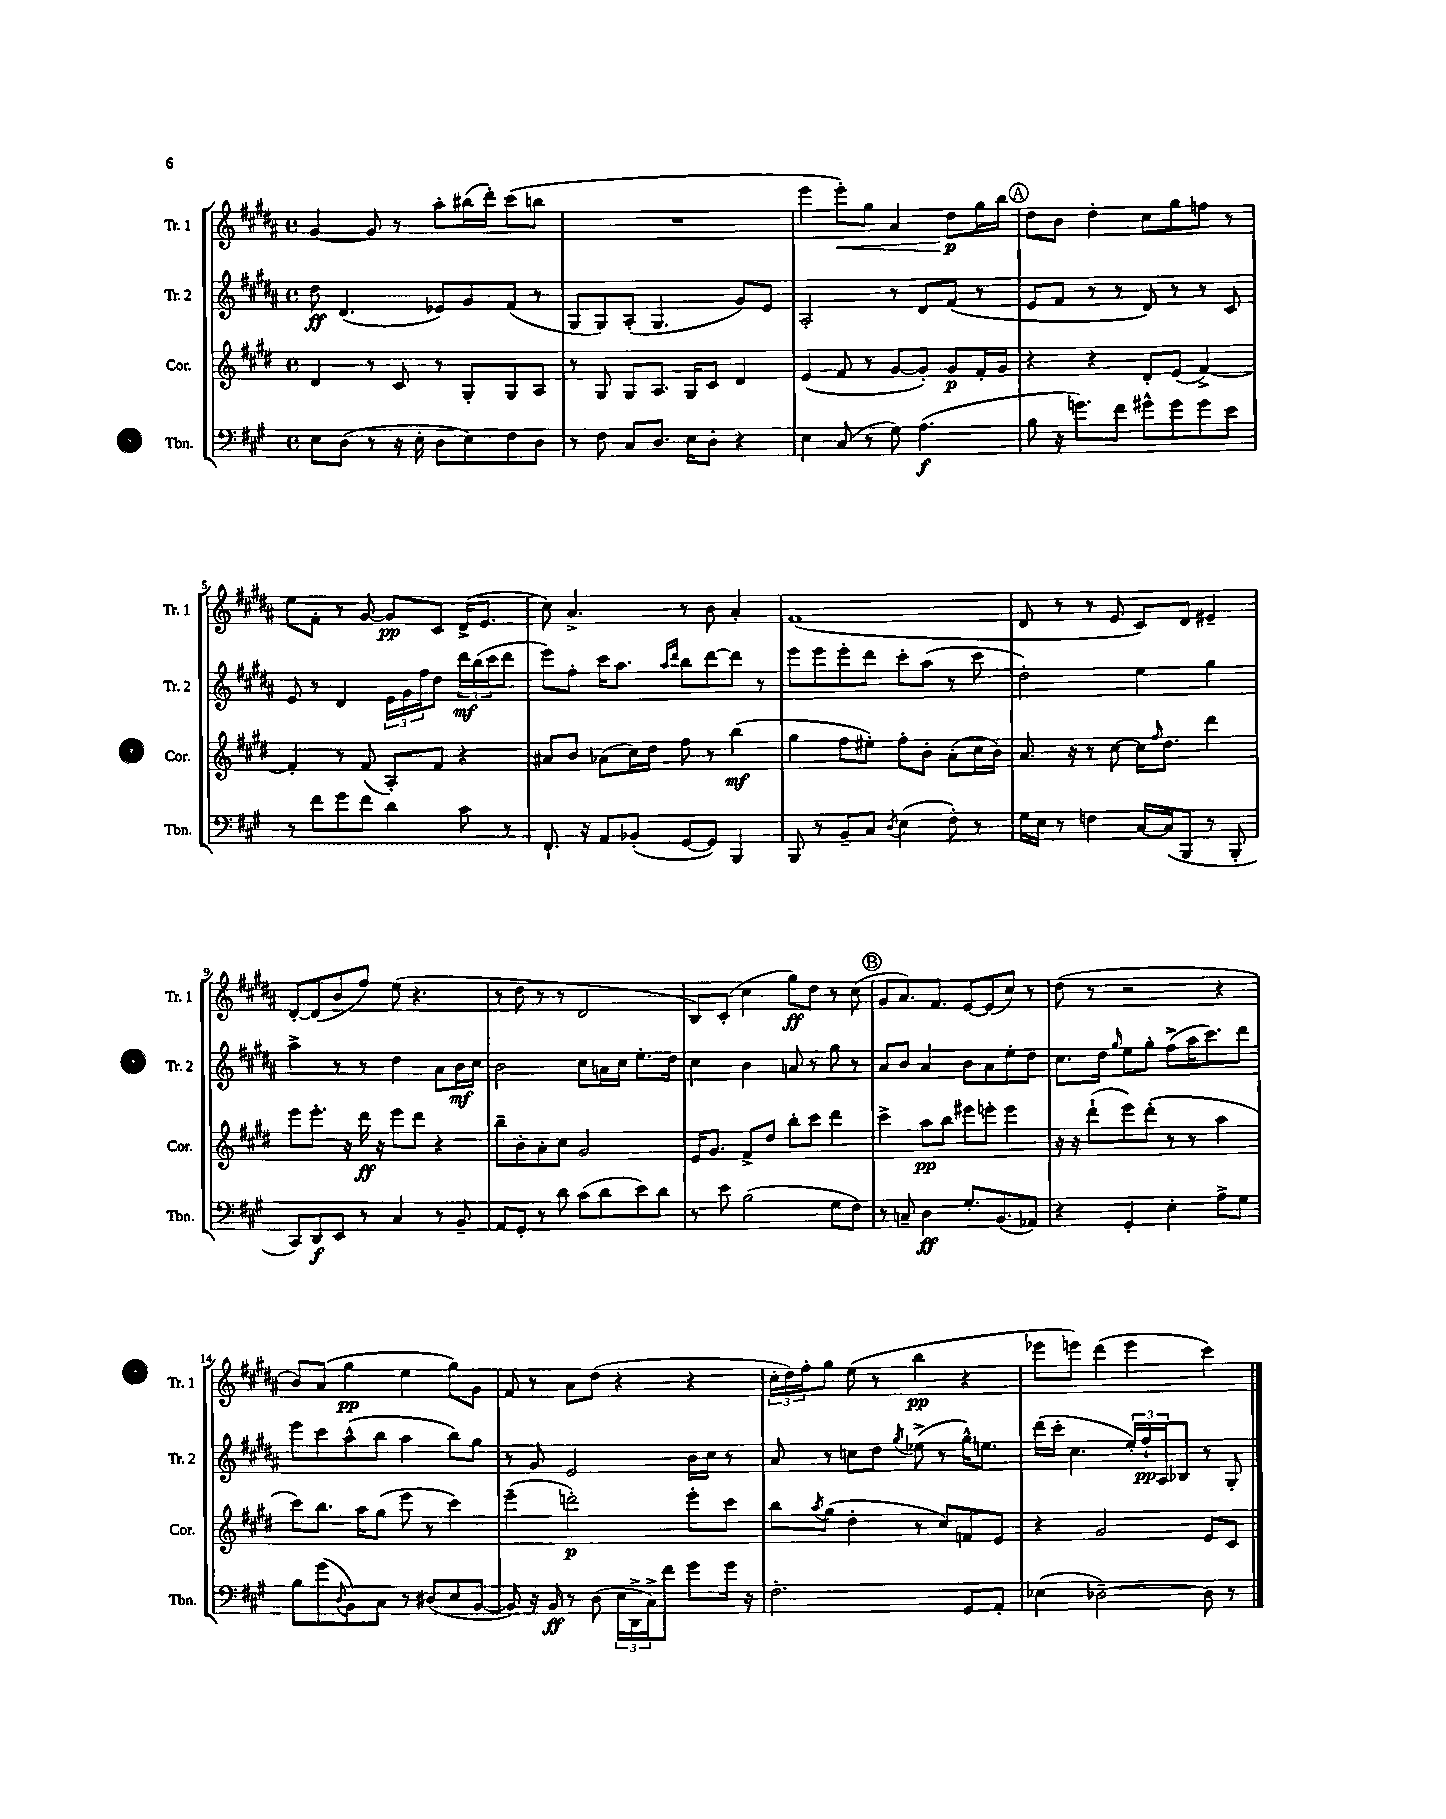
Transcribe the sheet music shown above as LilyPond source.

<<
\new StaffGroup <<
\new Staff = "s0" \with { instrumentName = "Tr. 1" shortInstrumentName = "Tr. 1" } {
    \clef treble \key b \major \defaultTimeSignature \time 4/4
    gis'4~ gis'8 r8 ais''8-. bis''16( dis'''16-.) cis'''8( b''8 |
    R1 |
    e'''4 e'''8-.\<) gis''8 ais'4 dis''8\p\! gis''16 b''16 |
    \mark \markup { \circle "A" } dis''8 b'8 dis''4-. cis''8 gis''8 f''8 r8 |
    e''8 fis'8-. r8 gis'8~ gis'8\pp cis'8 dis'16->( e'8. |
    cis''8) ais'4.-> r8 b'8 ais'4-. |
    fis'1( |
    dis'8 r8 r8 e'8 cis'8) dis'8 eis'4-- |
    dis'8~-. dis'8( b'8 fis''8) e''8( r4. |
    r8 dis''8 r8 r8 dis'2 |
    b8) cis'8-.( cis''4 gis''8\ff) dis''8 r8 cis''8( |
    \mark \markup { \circle "B" } gis'8 ais'8.) fis'8. e'8~ e'8( cis''8) r8 |
    dis''8( r8 r2 r4 |
    b'8) ais'8( gis''4\pp e''4 gis''8) gis'8 |
    fis'8 r8 ais'8 dis''8( r4 r4 |
    \tuplet 3/2 { cis''16-. dis''16) fis''16-. } gis''8 e''8( r8 b''4\pp r4 |
    ees'''8 e'''8) dis'''4( e'''4 cis'''4) \bar "|." |
}
\new Staff = "s1" \with { instrumentName = "Tr. 2" shortInstrumentName = "Tr. 2" } {
    \clef treble \key b \major \defaultTimeSignature \time 4/4
    dis''8\ff dis'4.( ees'8) gis'8 fis'8( r8 |
    gis8 gis8) ais8-.( gis4. gis'8) e'8 |
    ais2-. r8 dis'8 fis'8( r8 |
    \mark \markup { \circle "A" } e'8 fis'8 r8 r8 dis'8) r8 r8 cis'8 |
    e'8 r8 dis'4 \tuplet 3/2 { e'16 gis'16 fis''16 } dis''8 \tuplet 3/2 { dis'''16\mf b''16( cis'''16 } dis'''8 |
    e'''8) fis''8-. cis'''16 ais''8. \grace { ais''16 dis'''16 } b''8 dis'''8~ dis'''8 r8 |
    e'''8 e'''8 e'''8-. dis'''8 cis'''8-. ais''8( r8 cis'''8 |
    dis''2-.) e''4 gis''4 |
    ais''4-> r8 r8 dis''4 ais'8 b'16\mf cis''16 |
    b'2 cis''8 a'16 cis''16 e''8.-. dis''16 |
    cis''4 b'4 a'8 r8 gis''8 r8 |
    \mark \markup { \circle "B" } ais'8 b'8 ais'4 b'8 ais'8 e''8-. dis''8 |
    cis''8. dis''16 \grace { gis''16 } e''8 gis''8-. fis''8->( ais''16 cis'''8.) dis'''8 |
    e'''8 cis'''8 ais''8-^( b''8 ais''4 b''8) gis''8 |
    r8 gis'8 e'2 b'16 cis''16 r8 |
    ais'8 r8 c''8 dis''8 \acciaccatura { gis''8 } ees''8->( r8 gis''16-^) e''8. |
    dis'''16( cis'''16-. cis''4. \tuplet 3/2 { e''16-.) fis''16-!\pp ais16 } bes8 r8 gis8-. \bar "|." |
}
\new Staff = "s2" \with { instrumentName = "Cor." shortInstrumentName = "Cor." } {
    \clef treble \key e \major \defaultTimeSignature \time 4/4
    dis'4 r8 cis'8 r8 gis8-. gis8 a8 |
    r8 gis8 gis8 a8. gis16 cis'8 dis'4 |
    e'4( fis'8 r8 gis'8~ gis'8-.) gis'8\p fis'16-. gis'16 |
    \mark \markup { \circle "A" } r4 r4 dis'8-. e'8( fis'4~->) |
    fis'4-. r8 fis'8( a8-.) fis'8 r4 |
    ais'8 b'8 aes'8( cis''16) dis''16 fis''8 r8 b''4\mf( |
    gis''4 fis''8 eis''8-.) fis''8-. b'8-. a'8-.( cis''16 b'16) |
    a'8. r16 r8 cis''8~ cis''16 \grace { fis''16 } dis''8. dis'''4 |
    e'''8 e'''8.-. r16 dis'''16\ff r16 e'''8 dis'''8 r4 |
    b''8-- b'8-. a'8-. cis''8 gis'2 |
    e'16 gis'8. fis'8-> dis''8 b''8-. cis'''8 dis'''4 |
    \mark \markup { \circle "B" } cis'''4-> a''8\pp b''8 eis'''8 e'''8-. e'''4 |
    r16 r16 dis'''8-!( e'''8) dis'''8-.( r8 r8 a''4 |
    cis'''8) b''8. a''16 gis''8( e'''8 r8 cis'''4) |
    e'''4--( d'''2-.\p) e'''8-. cis'''8 |
    b''8 \acciaccatura { a''8 } gis''8( dis''4-. r8 cis''8) f'8 e'8 |
    r4 gis'2 e'8 cis'8 \bar "|." |
}
\new Staff = "s3" \with { instrumentName = "Tbn." shortInstrumentName = "Tbn." } {
    \clef bass \key a \major \defaultTimeSignature \time 4/4
    e8 d8( r8 r16 e16-. d8 e8) fis8 d8 |
    r8 fis8 cis8 d8. e16 d8-. r4 |
    e4 cis8( r8 gis8) a4.\f( |
    \mark \markup { \circle "A" } b8 r16 g'8.) fis'8 gis'8-^ gis'8 gis'8 e'8 |
    r8 fis'8 gis'8 fis'8 d'4 cis'8 r8 |
    fis,8.-! r16 a,8 bes,8-.( gis,8~ gis,8) b,,4 |
    b,,8 r8 b,8-- cis8 \acciaccatura { d8 } e4( fis8-.) r8 |
    gis16 e16 r8 f4 cis16~ cis16( b,,8 r8 b,,8-. |
    cis,8) d,8\f e,8 r8 cis4 r8 b,8-- |
    a,8 gis,8-. r8 d'8 cis'8( d'8 e'8) d'8 |
    r8 e'8 b2( gis8 fis8) |
    \mark \markup { \circle "B" } r8 c8-- d4\ff gis8.-. b,8.( aes,8) |
    r4 gis,4-. e4-. a8-> gis8 |
    b8 gis'8( \appoggiatura { d8 } b,8) cis8 r8 dis8( e8 b,8~ |
    b,8) r16 b,16\ff r8 d8( \tuplet 3/2 { e16 d,16-> cis16->) } fis'8 gis'8 gis'16 r16 |
    fis2.-. gis,8 a,8-. |
    ees4( des2~--) des8 r8 \bar "|." |
}
>>
>>
